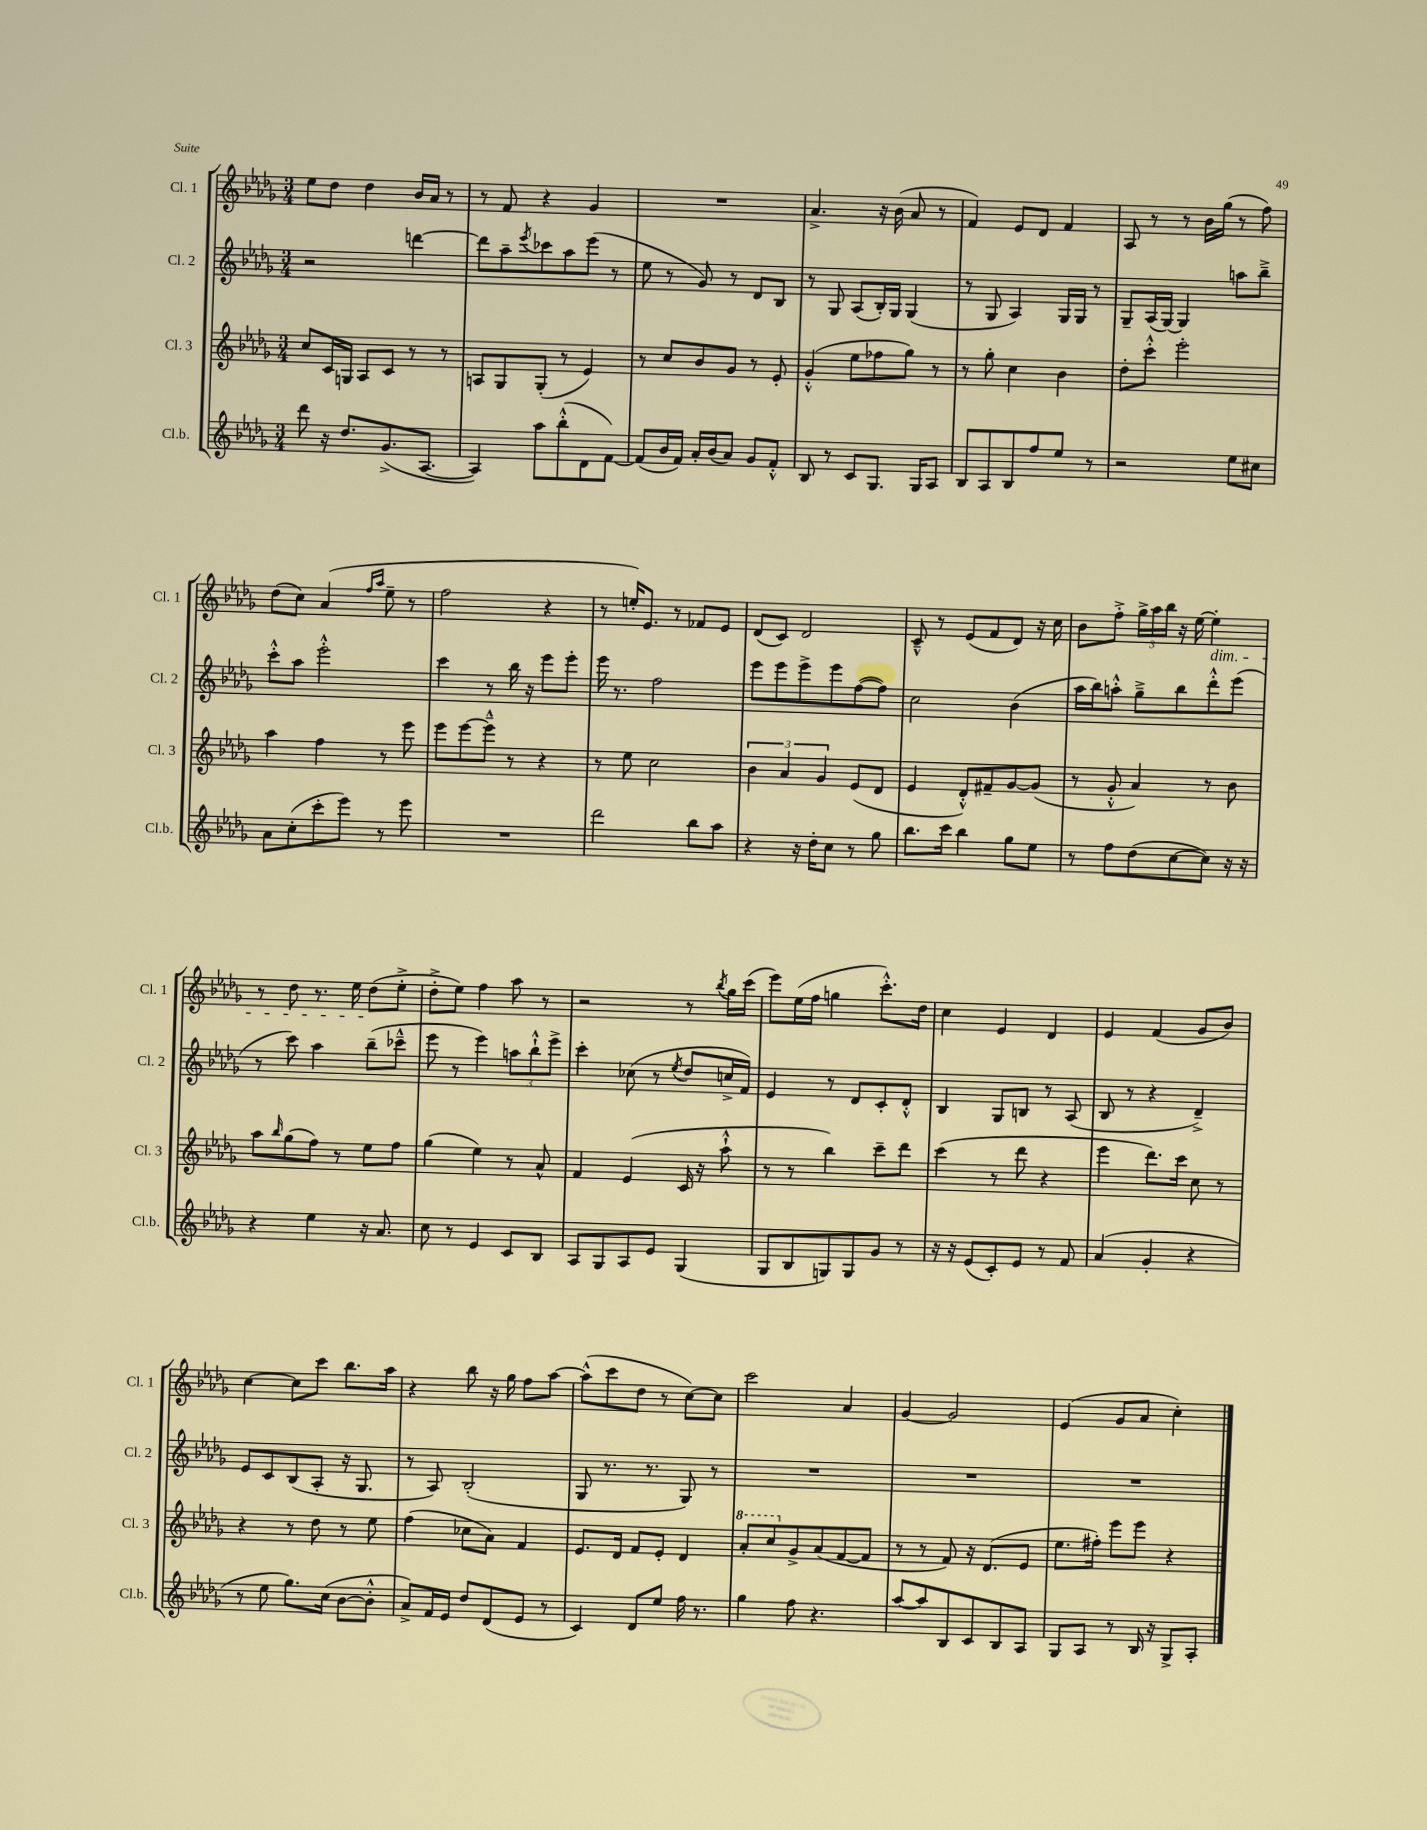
<<
\new StaffGroup <<
\new Staff = "s0" \with { instrumentName = "Cl. 1" shortInstrumentName = "Cl. 1" } {
    \clef treble \key des \major \numericTimeSignature \time 3/4
    ees''8 des''8 des''4 bes'16 aes'16 r8 |
    r8 f'8 r4 ges'4 |
    R2. |
    aes'4.-> r16 bes'16( aes'8 r8 |
    f'4) ees'8 des'8 f'4 |
    aes8 r8 r8 bes'16 ges''16( r8 f''8) |
    des''8( c''8) aes'4( \grace { f''16 aes''16 } ees''8-- r8 |
    f''2 r4 |
    r8 e''16-.) ees'8. r8 fes'8 ees'8 |
    des'8( c'8) des'2 |
    c'8---^ r8 ees'8( f'8 des'8) r16 c''16 |
    bes'8 f''8-.-> \tuplet 3/2 { ges''16-> aes''16 bes''16 } r16 ees''16~ ees''4-.\dim |
    r8 des''8 r8. ees''16 des''8\!( ees''8-.-> |
    des''8-.-> ees''8) f''4 aes''8 r8 |
    r2 r8 \acciaccatura { bes''8 } ges''16 c'''16( |
    ees'''8) ees''16( f''16 g''4 c'''8.-.-^) des''16 |
    c''4 ees'4 des'4 |
    ees'4 f'4( ges'8 bes'8) |
    c''4~ c''8 c'''8 bes''8. aes''16 |
    r4 bes''8 r16 ges''16 f''8 aes''8~ |
    aes''8-^( c'''8 des''8 r8 c''8~) c''8 |
    c'''2 aes'4 |
    ges'4~ ges'2 |
    ees'4( ges'8 aes'8 c''4-.) \bar "|." |
}
\new Staff = "s1" \with { instrumentName = "Cl. 2" shortInstrumentName = "Cl. 2" } {
    \clef treble \key des \major \numericTimeSignature \time 3/4
    r2 d'''4~ |
    d'''8 aes''8-- \acciaccatura { ees'''8 } ces'''8 aes''8 ees'''8( r8 |
    ees''8 r8 ges'8) r8 des'8 bes8 |
    r8 ges8 aes8( bes16-.) ges16 ges4( |
    r8 ges8 aes4) ges16 ges16 r8 |
    ges8-- aes16( ges16~) ges4 a''8 bes''8---> |
    c'''8-.-^ aes''8 ees'''2-.-^ |
    c'''4 r8 bes''16 r16 ees'''8 ees'''8-. |
    ees'''16 r8. f''2 |
    ees'''8 ees'''8 ees'''8-> ees'''8 f''8~( f''8) |
    c''2 bes'4( |
    aes''16 bes''16) a''8-.-^ ges''8---> bes''8 des'''8-.-^ ees'''8( |
    r8 c'''8) aes''4 bes''8--( ces'''8---^ |
    ees'''8 r8 ees'''4) \tuplet 3/2 { a''8 bes''8-!-^ ees'''8-> } |
    c'''4-. ces''8( r8 \acciaccatura { ees''8 } des''8 c''16-> f'16) |
    ees'4 r8 des'8 c'8-. des'8-.-^ |
    bes4 ges8 b8 r8 aes8( |
    bes8 r8 r4 des'4--->) |
    ees'8 c'8 bes8( aes8-. r16 ges8. |
    r8 aes8) bes2-.( |
    ges8 r8. r8. ges8) r8 |
    R2. |
    R2. |
    R2. \bar "|." |
}
\new Staff = "s2" \with { instrumentName = "Cl. 3" shortInstrumentName = "Cl. 3" } {
    \clef treble \key des \major \numericTimeSignature \time 3/4
    c''8 c'16 g16 aes8 c'8 r8 r8 |
    a8 ges8 ges8-.( r8 ees'4) |
    r8 c''8 bes'8 ges'8 r8 ees'8-. |
    ges'4-.-^( ees''8 fes''8 ges''8) r8 |
    r8 ges''8-. c''4 bes'4 |
    des''8-. c'''8-.-^ ees'''2-. |
    aes''4 f''4 r8 ees'''8 |
    ees'''8 ees'''8~ ees'''8---^ r8 r4 |
    r8 ees''8 c''2 |
    \tuplet 3/2 { bes'4 aes'4 ges'4 } ees'8( des'8 |
    ees'4 des'8-.-^) fis'8-- ges'8~ ges'8( |
    r8 ges'8-.-^ aes'4) r8 bes'8 |
    aes''8 \grace { bes''16 } ges''8( f''8) r8 ees''8 f''8 |
    ges''4( ees''4) r8 aes'8-^ |
    f'4 ees'4( c'16 r16 aes''8-!-^ |
    r8 r8 bes''4) c'''8-- des'''8 |
    c'''4( r8 des'''8 r4 |
    ees'''4 des'''8.) c'''16 c''8 r8 |
    r4 r8 des''8 r8 ees''8 |
    f''4( ces''8 aes'8) f'4 |
    ees'8. des'16 f'8 ees'8-. des'4 |
    \ottava #1 aes''8-. c'''8 \ottava #0 ges'8-> aes'8( f'8~ f'8 |
    r8 r8 f'8) r16 des'8.( ees'8 |
    ees''8. fis''16-.) ees'''8 ees'''8 r4 \bar "|." |
}
\new Staff = "s3" \with { instrumentName = "Cl.b." shortInstrumentName = "Cl.b." } {
    \clef treble \key des \major \numericTimeSignature \time 3/4
    des'''8 r16 des''8. ges'8.->( aes8.~ |
    aes4) aes''8 bes''8-.-^( des'8 f'8~) |
    f'8( bes'16 f'16) aes'16-. bes'16( aes'8) ges'8 f'8-.-^ |
    bes8 r8 c'8 ges8. ges16 aes8 |
    bes8 aes8 bes8 f''8 ees''8 r8 |
    r2 ees''8 cis''8 |
    aes'8 c''8-.( c'''8-. ees'''8) r8 ees'''8 |
    R2. |
    des'''2 bes''8 aes''8 |
    r4 r16 des''16-. c''8 r8 ges''8 |
    bes''8. c'''16 bes''4 ges''8 ees''8 |
    r8 f''8 des''8( c''8~ c''8) r16 r16 |
    r4 ees''4 r16 aes'8. |
    c''8 r8 ees'4 c'8 bes8 |
    aes8 ges8 aes8 ees'8 ges4( |
    ges8 bes8 g8) g8 ges'8 r8 |
    r16 r16 ees'8( c'8-.) ees'8 r8 f'8 |
    aes'4( ges'4-. r4 |
    r8 ees''8 ges''8.) c''16( bes'8~ bes'8-.-^ |
    aes'8->) f'16 ees'16 des''8 des'8( ees'8 r8 |
    c'4) des'8 ees''8 f''16 r8. |
    ges''4 f''8 r4. |
    aes''8~ aes''8 bes8 c'8 bes8 aes8 |
    ges8 aes8 r8 bes16 r16 ges8-> aes8-. \bar "|." |
}
>>
>>
\layout { \context { \Score \remove "Bar_number_engraver" } }
